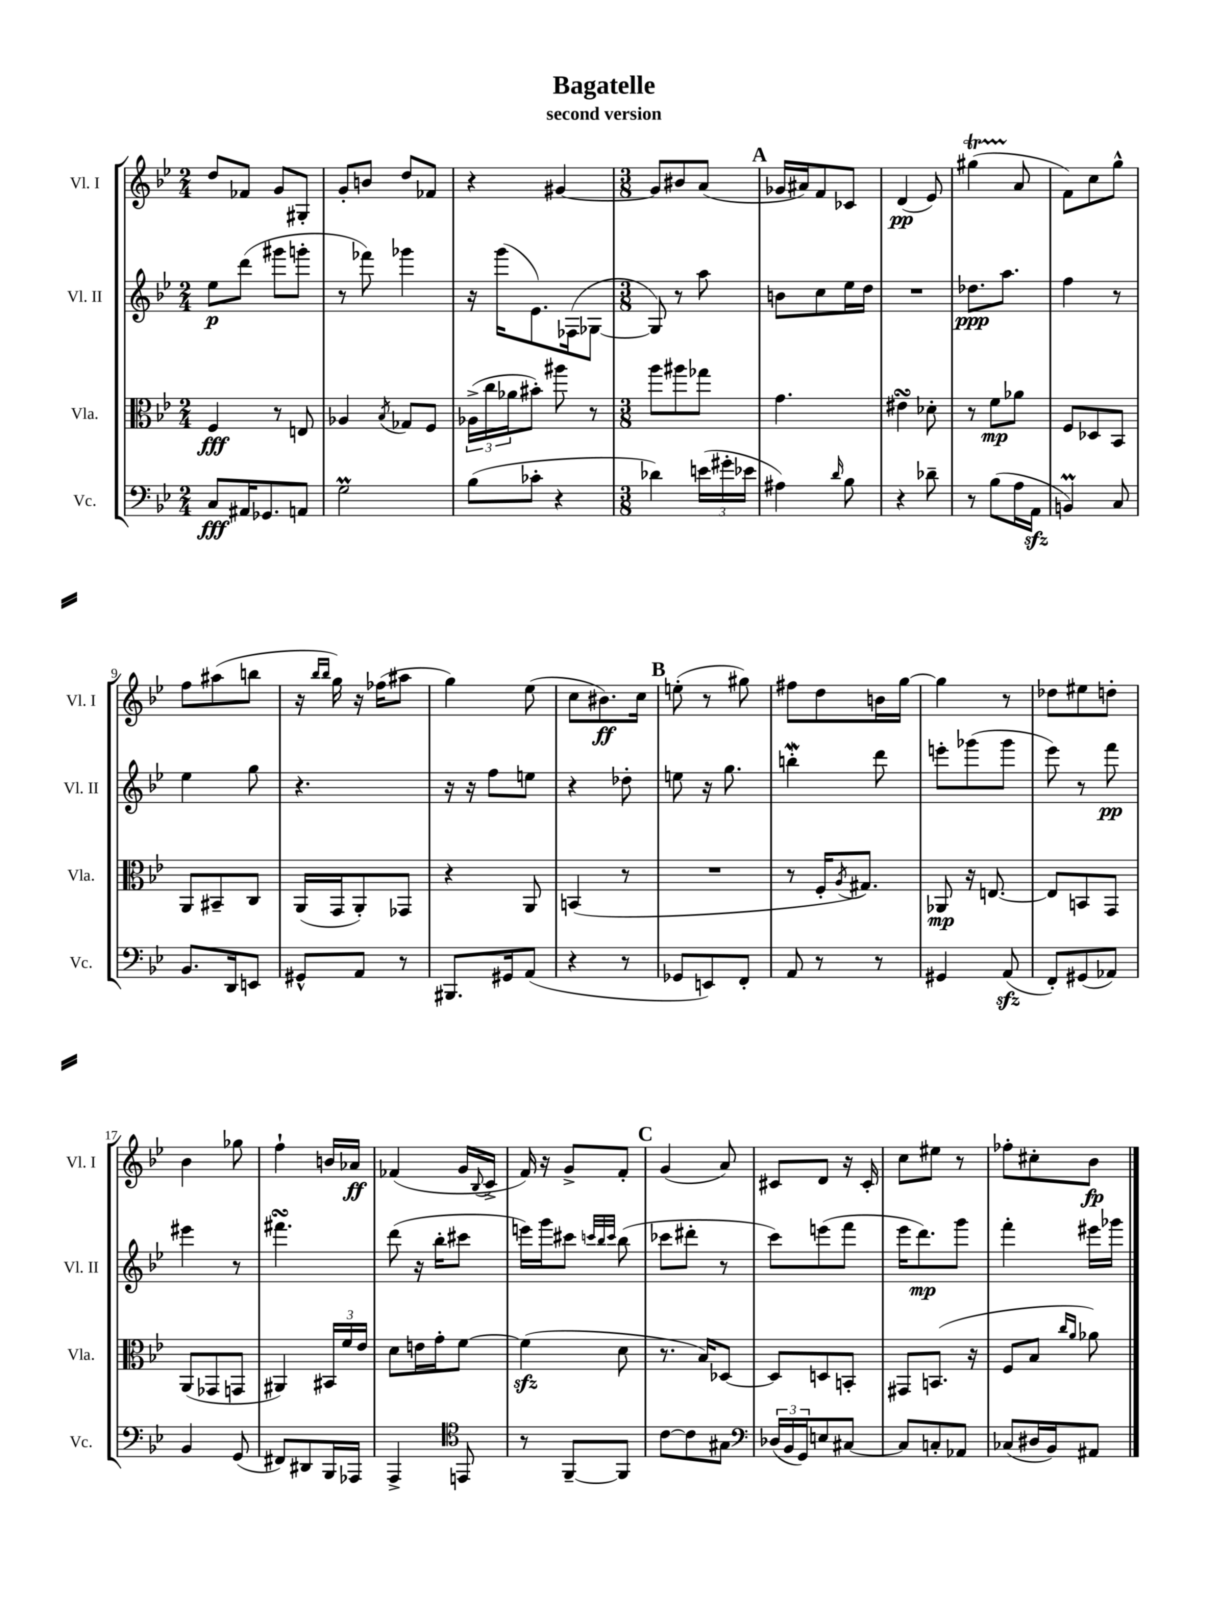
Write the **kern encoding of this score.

**kern	**dynam	**kern	**dynam	**kern	**dynam	**kern	**dynam
*part4	*part4	*part3	*part3	*part2	*part2	*part1	*part1
*staff4	*staff4	*staff3	*staff3	*staff2	*staff2	*staff1	*staff1
*I"Vc.	*	*I"Vla.	*	*I"Vl. II	*	*I"Vl. I	*
*I'Vc.	*	*I'Vla.	*	*I'Vl. II	*	*I'Vl. I	*
*clefF4	*	*clefC3	*	*clefG2	*	*clefG2	*
*k[b-e-]	*	*k[b-e-]	*	*k[b-e-]	*	*k[b-e-]	*
*M2/4	*	*M2/4	*	*M2/4	*	*M2/4	*
=1	=1	=1	=1	=1	=1	=1	=1
8C/L	fff	4F/	fff	8ee-\L	p	8dd/L	.
16AA#X/K	.	.	.	(8ddd\J	.	8f-X/J	.
8.GG-X/	.	.	.	.	.	.	.
.	.	8r	.	8ggg#X\L	.	8g/L	.
8AAn/J	.	8En/	.	8gggn'\J	.	8G#X'/J	.
=2	=2	=2	=2	=2	=2	=2	=2
2GM\	.	4A-X/	.	8r	.	8g'/L	.
.	.	.	.	8fff-X\)	.	8bn/J	.
.	.	8qB-/	.	.	.	.	.
.	.	8G-X/L	.	4ggg-X\	.	8dd/L	.
.	.	8F/J	.	.	.	8f-X/J	.
=3	=3	=3	=3	=3	=3	=3	=3
(8B-\L	.	(24A-X^\LL	.	16r	.	4r	.
.	.	24cc\	.	.	.	.	.
.	.	.	.	(16ggg\KL	.	.	.
.	.	24a-X\J	.	.	.	.	.
8c-X'\J	.	8b#X'\J)	.	8.e-\)	.	.	.
4r	.	8aa#X\	.	.	.	[4g#X/	.
.	.	.	.	(16F-X\k	.	.	.
.	.	8r	.	[8G-X\J	.	.	.
=4	=4	=4	=4	=4	=4	=4	=4
*M3/8	*	*M3/8	*	*M3/8	*	*M3/8	*
4d-X\)	.	8aa\L	.	8G-/])	.	8g#/L]	.
.	.	8aa#X\	.	8r	.	8b#X/	.
(24en\LL	.	8gg-X\J	.	8aa\	.	(8a/J	.
24g#X'\	.	.	.	.	.	.	.
24e-X\JJ	.	.	.	.	.	.	.
!!LO:REH:place=s1:t=A
=5	=5	=5	=5	=5	=5	=5	=5
4A#X\)	.	4.g\	.	8bn\L	.	16g-X/LL	.
.	.	.	.	.	.	16a#X/J)	.
.	.	.	.	8cc\	.	8f/	.
16qqd/	.	.	.	.	.	.	.
8B-\	.	.	.	16ee-\L	.	8c-X/J	.
.	.	.	.	16dd\JJ	.	.	.
=6	=6	=6	=6	=6	=6	=6	=6
4r	.	4e#XsSsS\	.	4.r	.	(4d/	pp
8d-X~\	.	8d-X'\	.	.	.	8e-/)	.
=7	=7	=7	=7	=7	=7	=7	=7
8r	.	8r	.	8.dd-X\L	ppp	(4gg#Xt\	.
(8B-\L	.	8f\L	mp	.	.	.	.
.	.	.	.	8.aa\J	.	.	.
16A\L	.	8a-X\J	.	.	.	8a/	.
16AAzz\JJ	.	.	.	.	.	.	.
=8	=8	=8	=8	=8	=8	=8	=8
4BBnm/)	.	8F/L	.	4ff\	.	8f\L)	.
.	.	8D-X/	.	.	.	8cc\	.
8C/	.	8BB-/J	.	8r	.	8gg^^\J	.
!!LO:LB:g=z
=9	=9	=9	=9	=9	=9	=9	=9
8.BB-/L	.	8AA/L	.	4ee-\	.	8ff\L	.
.	.	8BB#X~/	.	.	.	(8aa#X\	.
16DD/k	.	.	.	.	.	.	.
8EEn/J	.	8C/J	.	8gg\	.	8bbn\J	.
=10	=10	=10	=10	=10	=10	=10	=10
8GG#X^^/L	.	(16AA/LL	.	4.r	.	16r	.
.	.	.	.	.	.	16qqbb-/LL	.
.	.	.	.	.	.	16qqbb-/JJ	.
.	.	16GG/J	.	.	.	16gg\)	.
8AA/J	.	8AA'/)	.	.	.	16r	.
.	.	.	.	.	.	(16ff-X\KL	.
8r	.	8GG-X/J	.	.	.	8aa#X\J	.
=11	=11	=11	=11	=11	=11	=11	=11
8.BBB#X/L	.	4r	.	16r	.	4gg\)	.
.	.	.	.	16r	.	.	.
.	.	.	.	8ff\L	.	.	.
16GG#X/k	.	.	.	.	.	.	.
(8AA/J	.	8AA/	.	8een\J	.	(8ee-\	.
=12	=12	=12	=12	=12	=12	=12	=12
4r	.	(4BBn/	.	4r	.	8cc\L	.
.	.	.	.	.	.	8.b#X\)	ff
8r	.	8r	.	8dd-X'\	.	.	.
.	.	.	.	.	.	16cc\Jk	.
!!LO:REH:place=s1:t=B
=13	=13	=13	=13	=13	=13	=13	=13
8GG-X/L	.	4.r	.	8een\	.	(8een'\	.
8EEn/)	.	.	.	16r	.	8r	.
.	.	.	.	8.gg\	.	.	.
8FF'/J	.	.	.	.	.	8gg#X\)	.
=14	=14	=14	=14	=14	=14	=14	=14
8AA/	.	8r	.	4bbnW'\	.	8ff#X\L	.
8r	.	16F'/KL	.	.	.	8dd\	.
.	.	8qA/	.	.	.	.	.
.	.	8.G#X/J)	.	.	.	.	.
8r	.	.	.	8ddd\	.	16bn\L	.
.	.	.	.	.	.	[16gg\JJ	.
=15	=15	=15	=15	=15	=15	=15	=15
4GG#X/	.	8AA-X/	mp	8eeen'\L	.	4gg\]	.
.	.	16r	.	(8ggg-X\	.	.	.
.	.	[8.En/	.	.	.	.	.
(8AAzz/	.	.	.	8ggg-\J	.	8r	.
=16	=16	=16	=16	=16	=16	=16	=16
8FF'/L)	.	8E/L]	.	8eee-\)	.	8dd-X\L	.
(8GG#X/	.	8BBn/	.	8r	.	8ee#X\	.
8AA-X/J)	.	8GG/J	.	8fff\	pp	8ddn'\J	.
!!LO:LB:g=z
=17	=17	=17	=17	=17	=17	=17	=17
4BB-/	.	(8AA/L	.	4eee#X\	.	4b-\	.
.	.	8GG-X/	.	.	.	.	.
(8GG/	.	8GGn/J	.	8r	.	8gg-X\	.
=18	=18	=18	=18	=18	=18	=18	=18
8FF#X/L)	.	4AA#X/)	.	4.fff#XsSsS\	.	4ff`\	.
8DD#X/	.	.	.	.	.	.	.
16BBB-/L	.	24BB#X/LL	.	.	.	16bn/LL	.
.	.	24f/	.	.	.	.	.
16AAA-X/JJ	.	.	.	.	.	16a-X/JJ	ff
.	.	24e-/JJ	.	.	.	.	.
=19	=19	=19	=19	=19	=19	=19	=19
4AAA^/	.	8d\L	.	(8ddd\	.	(4f-X/	.
.	.	16en\L	.	16r	.	.	.
.	.	16g'\J	.	16bb-'\KL	.	.	.
*clefC4	*	*	*	*	*	*	*
8EEn/	.	[8f\J	.	8ccc#X\J	.	16g/LL	.
.	.	.	.	.	.	8qqB-/	.
.	.	.	.	.	.	16c^/JJ	.
=20	=20	=20	=20	=20	=20	=20	=20
8r	.	(4fzz\]	.	16eeen\LL)	.	16f/)	.
.	.	.	.	16ggg\J	.	16r	.
[8FF~/L	.	.	.	8ccc#X\J	.	8g^/L	.
.	.	.	.	32qqcccn/LLL	.	.	.
.	.	.	.	32qqbb-/	.	.	.
.	.	.	.	32qqccc/JJJ	.	.	.
8FF/J]	.	8d\	.	(8bb-\	.	8f'/J	.
!!LO:REH:place=s1:t=C
=21	=21	=21	=21	=21	=21	=21	=21
[8c\L	.	8.r	.	8ccc-X\L	.	(4g/	.
8c\]	.	.	.	8ddd#X'\J	.	.	.
.	.	16B-/KL)	.	.	.	.	.
8G#X\J	.	[8D-X/J	.	8r	.	8a/)	.
=22	=22	=22	=22	=22	=22	=22	=22
*clefF4	*	*	*	*	*	*	*
(24D-X/LL	.	8D-/L]	.	8ccc\L)	.	8c#X/L	.
24BB-/	.	.	.	.	.	.	.
24GG/J)	.	.	.	.	.	.	.
8En/	.	8Dn/	.	(8eeen\	.	8d/J	.
[8C#X/J	.	8BBn'/J	.	8fff\J	.	16r	.
.	.	.	.	.	.	16c#'/	.
=23	=23	=23	=23	=23	=23	=23	=23
8C#/L]	.	8GG#X/L	.	16eee-\KL	.	8cc\L	.
.	.	.	.	8.ddd\)	mp	.	.
8Cn'/	.	(8.BBn/J	.	.	.	8ee#X\J	.
8AA-X/J	.	.	.	8ggg\J	.	8r	.
.	.	16r	.	.	.	.	.
=24	=24	=24	=24	=24	=24	=24	=24
(8C-X/L	.	8F/L	.	4fff'\	.	8ff-X'\L	.
16D#X/L	.	8B-/J	.	.	.	8cc#X'\	.
16BB-/J)	.	.	.	.	.	.	.
.	.	16qqcc/LL	.	.	.	.	.
.	.	16qqa/JJ	.	.	.	.	.
8AA#X/J	.	8a-X\)	.	16eee#X\LL	.	8b-\J	fp
.	.	.	.	16ggg-X\JJ	.	.	.
==	==	==	==	==	==	==	==
*-	*-	*-	*-	*-	*-	*-	*-
